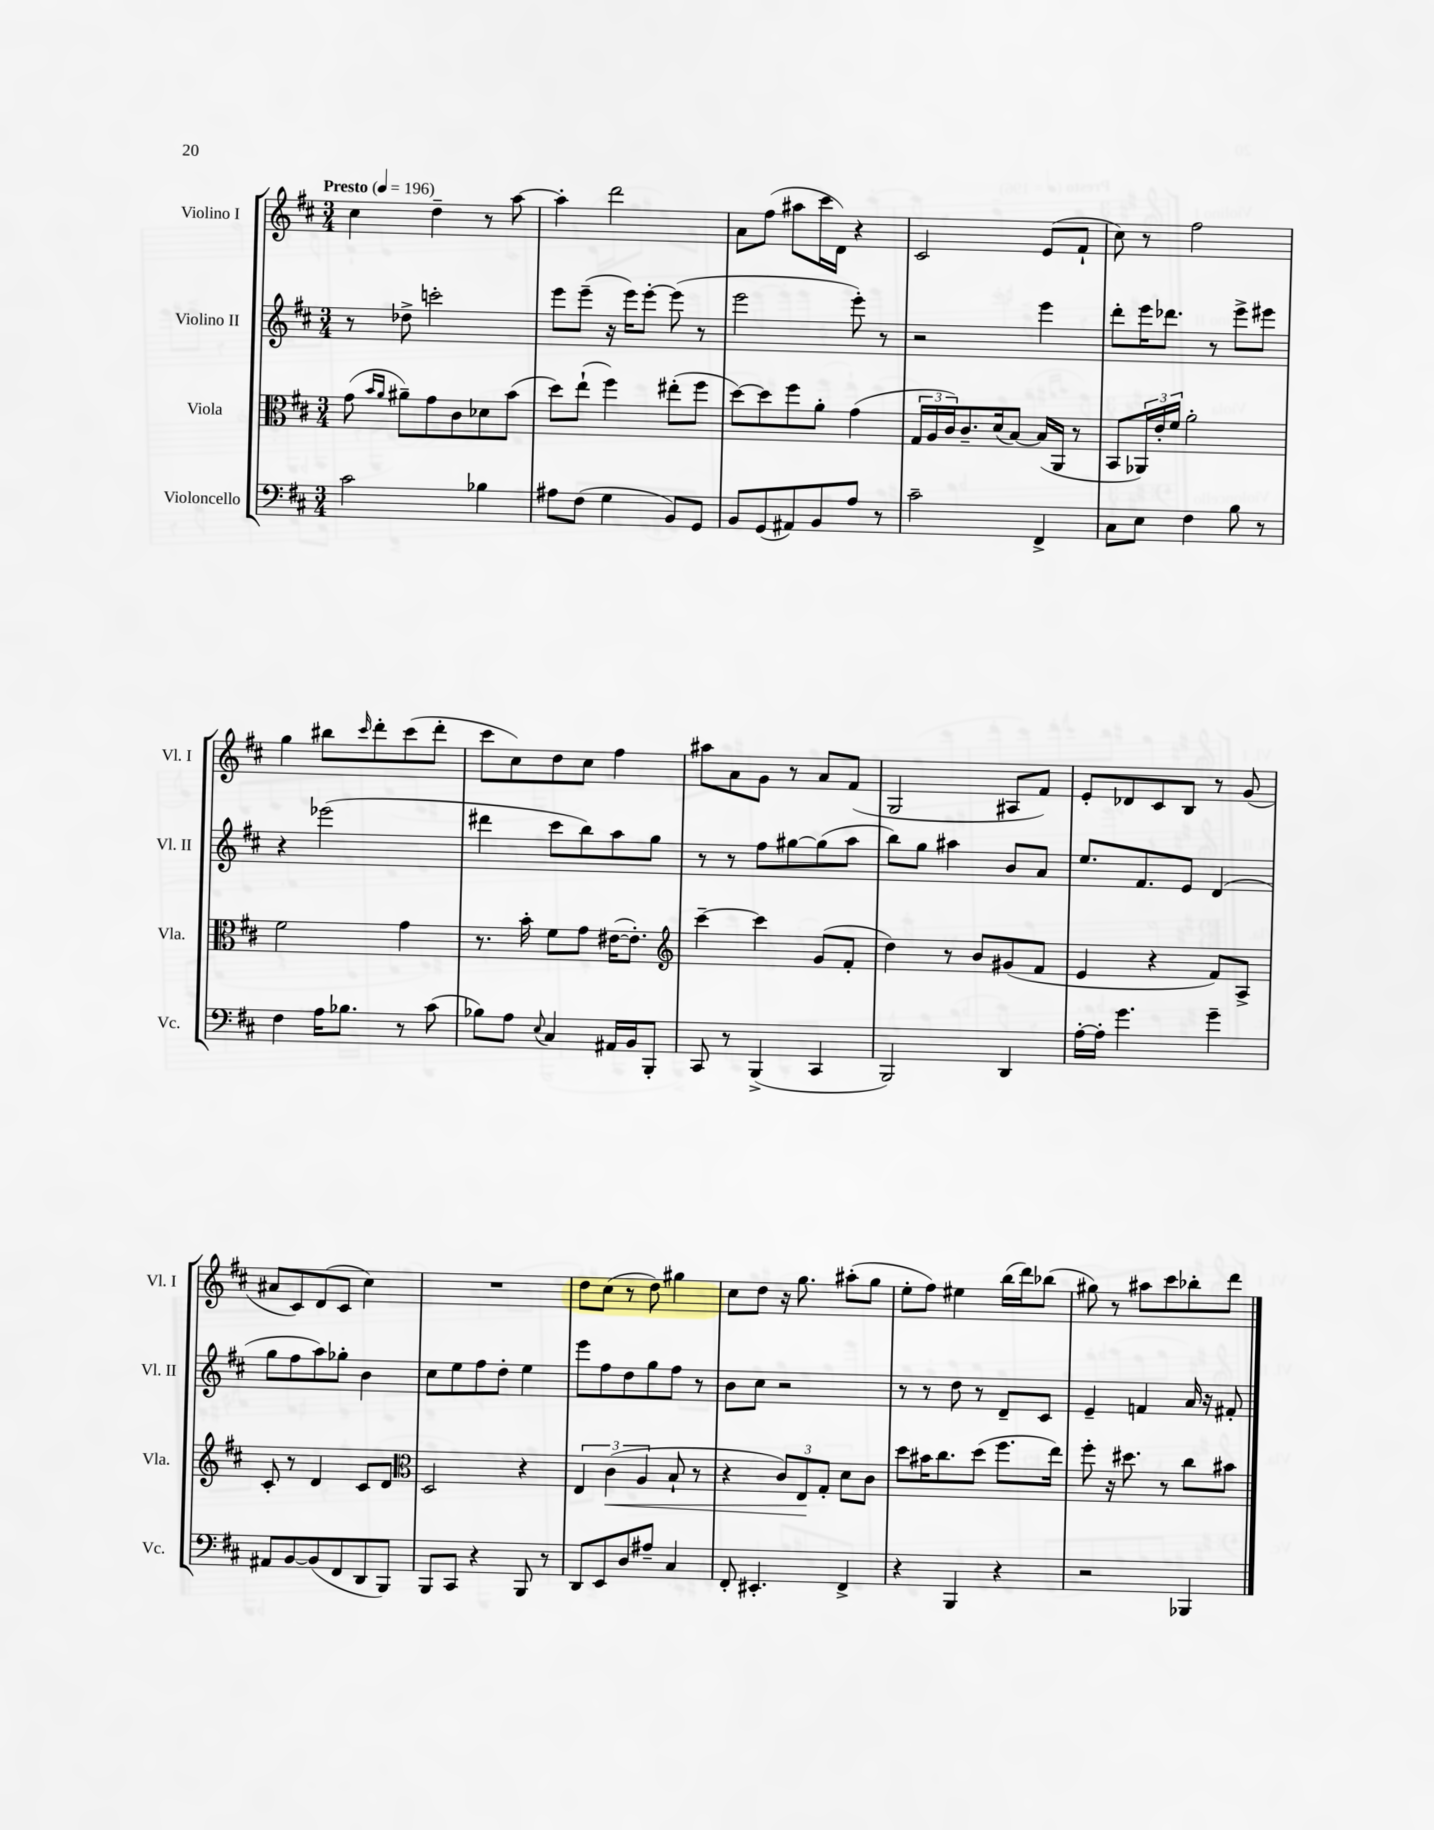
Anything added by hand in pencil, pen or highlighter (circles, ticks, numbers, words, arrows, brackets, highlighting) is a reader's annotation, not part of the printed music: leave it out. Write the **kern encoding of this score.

**kern	**kern	**dynam	**kern	**kern
*part4	*part3	*part3	*part2	*part1
*staff4	*staff3	*staff3	*staff2	*staff1
*I"Violoncello	*I"Viola	*	*I"Violino II	*I"Violino I
*I'Vc.	*I'Vla.	*	*I'Vl. II	*I'Vl. I
*clefF4	*clefC3	*	*clefG2	*clefG2
*k[f#c#]	*k[f#c#]	*	*k[f#c#]	*k[f#c#]
*M3/4	*M3/4	*	*M3/4	*M3/4
*MM196	*MM196	*	*MM196	*MM196
=1	=1	=1	=1	=1
!	!	!	!	!LO:TX:a:B:t=Presto
2c#\	(8g\	.	8r	4cc#\
.	16qqb/LL	.	.	.
.	16qqa/JJ	.	.	.
.	8a#X~\L)	.	8dd-X^\	.
.	8g\	.	2cccn'\	4dd~\
.	8c#\	.	.	.
4B-X\	8d-X\	.	.	8r
.	(8b\J	.	.	[8aa\
=2	=2	=2	=2	=2
8A#X\L	8dd\L)	.	8eee\L	4aa'\]
(8F#\J	(8ee`\J	.	(8eee~\J	.
4G\	4ff#\)	.	16r	2ddd\
.	.	.	16eee\KL)	.
.	.	.	[8eee'\J	.
8BB/L)	(8ee#X'\L	.	(8eee\]	.
8GG/J	8ff#\J	.	8r	.
=3	=3	=3	=3	=3
8BB/L	[8dd\L)	.	2eee\	8a\L
(8GG/	8dd\]	.	.	(8ff#\J
8AA#X/)	8ff#\	.	.	8aa#X\L
8BB/	8a'\J	.	.	16ccc#\L
.	.	.	.	16d\JJ)
8A/J	(4g\	.	8eee'\)	4r
8r	.	.	8r	.
=4	=4	=4	=4	=4
2c#~\	24G/LL	.	2r	2c#/
.	24A/	.	.	.
.	24c#/J)	.	.	.
.	8.c#~/	.	.	.
.	(16d/k	.	.	.
.	[8B/J)	.	.	.
4FF#^/	(16B/LL]	.	4eee\	(8e/L
.	16AA/JJ	.	.	.
.	8r	.	.	8f#`/J
=5	=5	=5	=5	=5
8C#\L	8BB/L	.	8ddd'\L	8cc#\)
8E\J	24AA-X/L)	.	16eee\K	8r
.	24e'/	.	.	.
.	.	.	8.ddd-X\J	.
.	24f#/JJ	.	.	.
4F#\	2a'\	.	.	2ff#\
.	.	.	8r	.
8B\	.	.	8eee^\L	.
8r	.	.	8eee#X\J	.
!!LO:LB:g=z
=6	=6	=6	=6	=6
4F#\	2f#\	.	4r	4gg\
16A\KL	.	.	(2eee-X\	8bb#X\L
8.B-X\J	.	.	.	.
.	.	.	.	16qqccc#/
.	.	.	.	8ddd'\
8r	4g\	.	.	(8ccc#\
(8c#\	.	.	.	8ddd'\J
=7	=7	=7	=7	=7
8B-X\L)	8.r	.	4ddd#X\	8ccc#\L
8A\J	.	.	.	8cc#\)
.	16b'\	.	.	.
8qqE/	.	.	.	.
4C#/	8f#\L	.	8ccc#\L	8dd\
.	8g\J	.	8bb\)	8cc#\J
16AA#X/LL	([16e#X\KL	.	8aa\	4ff#\
16BB/J	8.e#'\J])	.	.	.
8BBB'/J	.	.	8gg\J	.
=8	=8	=8	=8	=8
*	*clefG2	*	*	*
8CC#/	[4ccc#~\	.	8r	8aa#X\L
8r	.	.	8r	8a\
(4BBB^/	4ccc#\]	.	8ff#\L	8g\J
.	.	.	[8gg#X\	8r
4CC#/	(8g/L	.	(8gg#\]	8a/L
.	8f#'/J	.	8aa\J	(8f#/J
=9	=9	=9	=9	=9
2BBB/)	4dd\)	.	8bb\L)	2G/
.	.	.	8gg\J	.
.	8r	.	4aa#X\	.
.	8b/L	.	.	.
4DD/	(8g#X/	.	8b/L	8A#X/L
.	8f#/J	.	8a/J	8f#/J)
=10	=10	=10	=10	=10
[16A'\LL	4e/	.	8.ee/L	8e'/L
16A'\JJ]	.	.	.	.
4.g\	.	.	.	8d-X/
.	.	.	8.f#/	.
.	4r	.	.	8c#/
.	.	.	8e/J	8B/J
4g~\	8f#/L)	.	(4d/	8r
.	8A^/J	.	.	(8g/
!!LO:LB:g=z
=11	=11	=11	=11	=11
8AA#X/L	8c#'/	.	8gg\L	8a#X/L
[8BB/	8r	.	8ff#\	8c#/)
(8BB/]	4d/	.	8aa\)	(8d/
8FF#/	.	.	8gg-X'\J	8c#/J
8DD/	8c#/L	.	4b\	4cc#\)
8BBB/J)	8d/J	.	.	.
=12	=12	=12	=12	=12
*	*clefC3	*	*	*
8BBB/L	2D/	.	8cc#\L	2.r
8CC#/J	.	.	8ee\	.
4r	.	.	8ff#\	.
.	.	.	8dd'\J	.
8BBB/	4r	.	4ee\	.
8r	.	.	.	.
=13	=13	=13	=13	=13
8DD/L	6E/	.	8eee\L	8dd\L
8EE/	.	.	8ff#\	(8cc#\J
!	!	!LO:HP:b	!	!
.	(6c#\	<	.	.
8D/	.	.	8dd\	8r
.	6A/	.	.	.
8A#X~/J	.	.	8gg\	8dd\)
4C#/	8B`/	.	8ff#\J	4gg#X\
.	8r	.	8r	.
=14	=14	=14	=14	=14
8FF#'/	4r	.	8b\L	8cc#\L
4.EE#X'/	.	.	8cc#\J	8dd\J
.	12c#/L)	.	2r	16r
.	.	.	.	8.gg\
.	12E/	.	.	.
.	12G'/J	[	.	.
4FF#^/	8d\L	.	.	(8aa#X'\L
.	8c#\J	.	.	8gg\J
=15	=15	=15	=15	=15
4r	8dd\L	.	8r	8ee'\L
.	16b#X\K	.	8r	8ff#\J)
.	8.cc#\	.	.	.
4BBB/	.	.	8dd\	4ee#X\
.	(8dd\J	.	8r	.
4r	8.ff#\L	.	8d~/L	(16bb\LL
.	.	.	.	16ddd\J)
.	.	.	8c#/J	(8bb-X\J
.	16ee\Jk)	.	.	.
=16	=16	=16	=16	=16
2r	8ff#'\	.	4e~/	8gg#X\)
.	16r	.	.	8r
.	8.dd#X\	.	.	.
.	.	.	4fn/	8aa#X\L
.	8r	.	.	8ccc#\
4BBB-X/	8cc#\L	.	16a/	8bb-X'\
.	.	.	16r	.
.	8b#X\J	.	8f#X'/	8ddd\J
==	==	==	==	==
*-	*-	*-	*-	*-
